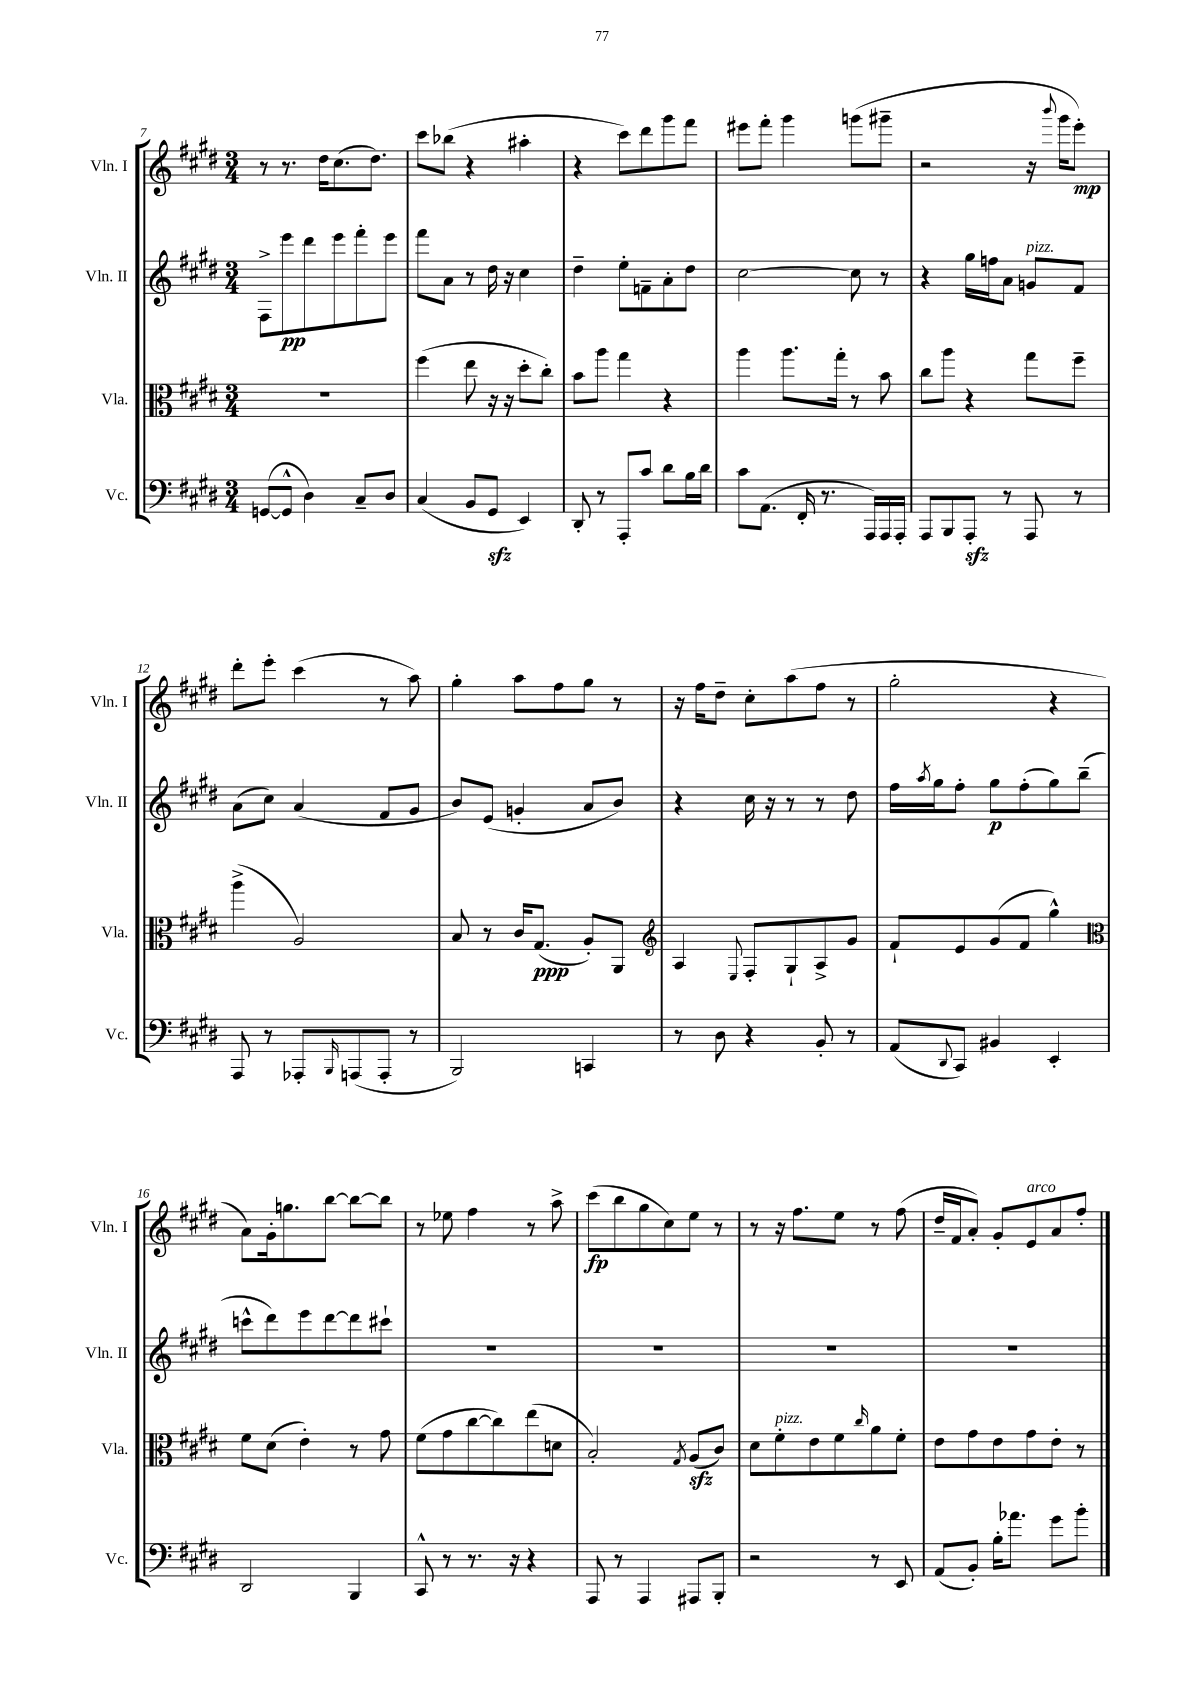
<<
\new StaffGroup <<
\new Staff = "s0" \with { instrumentName = "Vln. I" shortInstrumentName = "Vln. I" } {
    \clef treble \key e \major \numericTimeSignature \time 3/4
    r8 r8. dis''16 cis''8.( dis''8.) |
    cis'''8 bes''8( r4 ais''4-. |
    r4 cis'''8) dis'''8 gis'''8 fis'''8 |
    eis'''8 fis'''8-. gis'''4 g'''8( gis'''8-- |
    r2 r16 \appoggiatura { b'''8 } gis'''16 e'''8-.\mp) |
    dis'''8-. e'''8-. cis'''4( r8 a''8) |
    gis''4-. a''8 fis''8 gis''8 r8 |
    r16 fis''16 dis''8-- cis''8-. a''8( fis''8 r8 |
    gis''2-. r4 |
    a'8) gis'16-. g''8. b''8~ b''8~ b''8 |
    r8 ees''8 fis''4 r8 a''8-> |
    cis'''8\fp( b''8 gis''8 cis''8) e''8 r8 |
    r8 r16 fis''8. e''8 r8 fis''8( |
    dis''16-- fis'16 a'8-.) gis'8-. e'8^\markup { \italic "arco" } a'8 fis''8-. \bar "|." |
}
\new Staff = "s1" \with { instrumentName = "Vln. II" shortInstrumentName = "Vln. II" } {
    \clef treble \key e \major \numericTimeSignature \time 3/4
    fis8-> e'''8\pp dis'''8 e'''8 fis'''8-. e'''8 |
    fis'''8 a'8 r8 dis''16 r16 cis''4 |
    dis''4-- e''8-. f'8-- a'8-. dis''8 |
    cis''2~ cis''8 r8 |
    r4 gis''16 f''16 a'8 g'8^\markup { \italic "pizz." } fis'8 |
    a'8( cis''8) a'4( fis'8 gis'8 |
    b'8) e'8( g'4-. a'8 b'8) |
    r4 cis''16 r16 r8 r8 dis''8 |
    fis''16 \acciaccatura { a''8 } gis''16 fis''8-. gis''8\p fis''8-.( gis''8) b''8--( |
    c'''8-^ dis'''8) e'''8 dis'''8~ dis'''8 cis'''8-! |
    R2. |
    R2. |
    R2. |
    R2. \bar "|." |
}
\new Staff = "s2" \with { instrumentName = "Vla." shortInstrumentName = "Vla." } {
    \clef alto \key e \major \numericTimeSignature \time 3/4
    R2. |
    fis''4( e''8 r16 r16 dis''8-. cis''8-.) |
    b'8 a''8 gis''4 r4 |
    a''4 a''8. gis''16-. r8 b'8 |
    cis''8 a''8 r4 gis''8 fis''8-- |
    a''4->( a2) |
    b8 r8 cis'16 gis8.\ppp( a8-.) a,8 |
    \clef treble a4 \appoggiatura { e8 } fis8-. gis8-! a8-> gis'8 |
    fis'8-! e'8 gis'8( fis'8 gis''4-^) |
    \clef alto fis'8 dis'8( e'4-.) r8 gis'8 |
    fis'8( gis'8 cis''8~ cis''8) e''8( d'8 |
    b2-.) \acciaccatura { gis8 } a8\sfz( cis'8) |
    dis'8 fis'8-.^\markup { \italic "pizz." } e'8 fis'8 \grace { cis''16 } a'8 fis'8-. |
    e'8 gis'8 e'8 gis'8 e'8-. r8 \bar "|." |
}
\new Staff = "s3" \with { instrumentName = "Vc." shortInstrumentName = "Vc." } {
    \clef bass \key e \major \numericTimeSignature \time 3/4
    g,8~( g,8-^ dis4) cis8-- dis8 |
    cis4( b,8 gis,8\sfz e,4) |
    dis,8-. r8 a,,8-. cis'8 dis'8 b16 dis'16 |
    cis'8 a,8.( fis,16-. r8. a,,16) a,,16 a,,16-. |
    a,,8 b,,8 a,,8-.\sfz r8 a,,8 r8 |
    a,,8 r8 aes,,8-. \grace { b,,16 } a,,8( a,,8-. r8 |
    b,,2) c,4 |
    r8 dis8 r4 b,8-. r8 |
    a,8( \appoggiatura { dis,8 } cis,8) bis,4 e,4-. |
    dis,2 b,,4 |
    cis,8-^ r8 r8. r16 r4 |
    a,,8 r8 a,,4 ais,,8 b,,8-. |
    r2 r8 e,8 |
    a,8( b,8-.) b16-. aes'8. gis'8 b'8-. \bar "|." |
}
>>
>>
\layout { \context { \Score currentBarNumber = #7 } }
